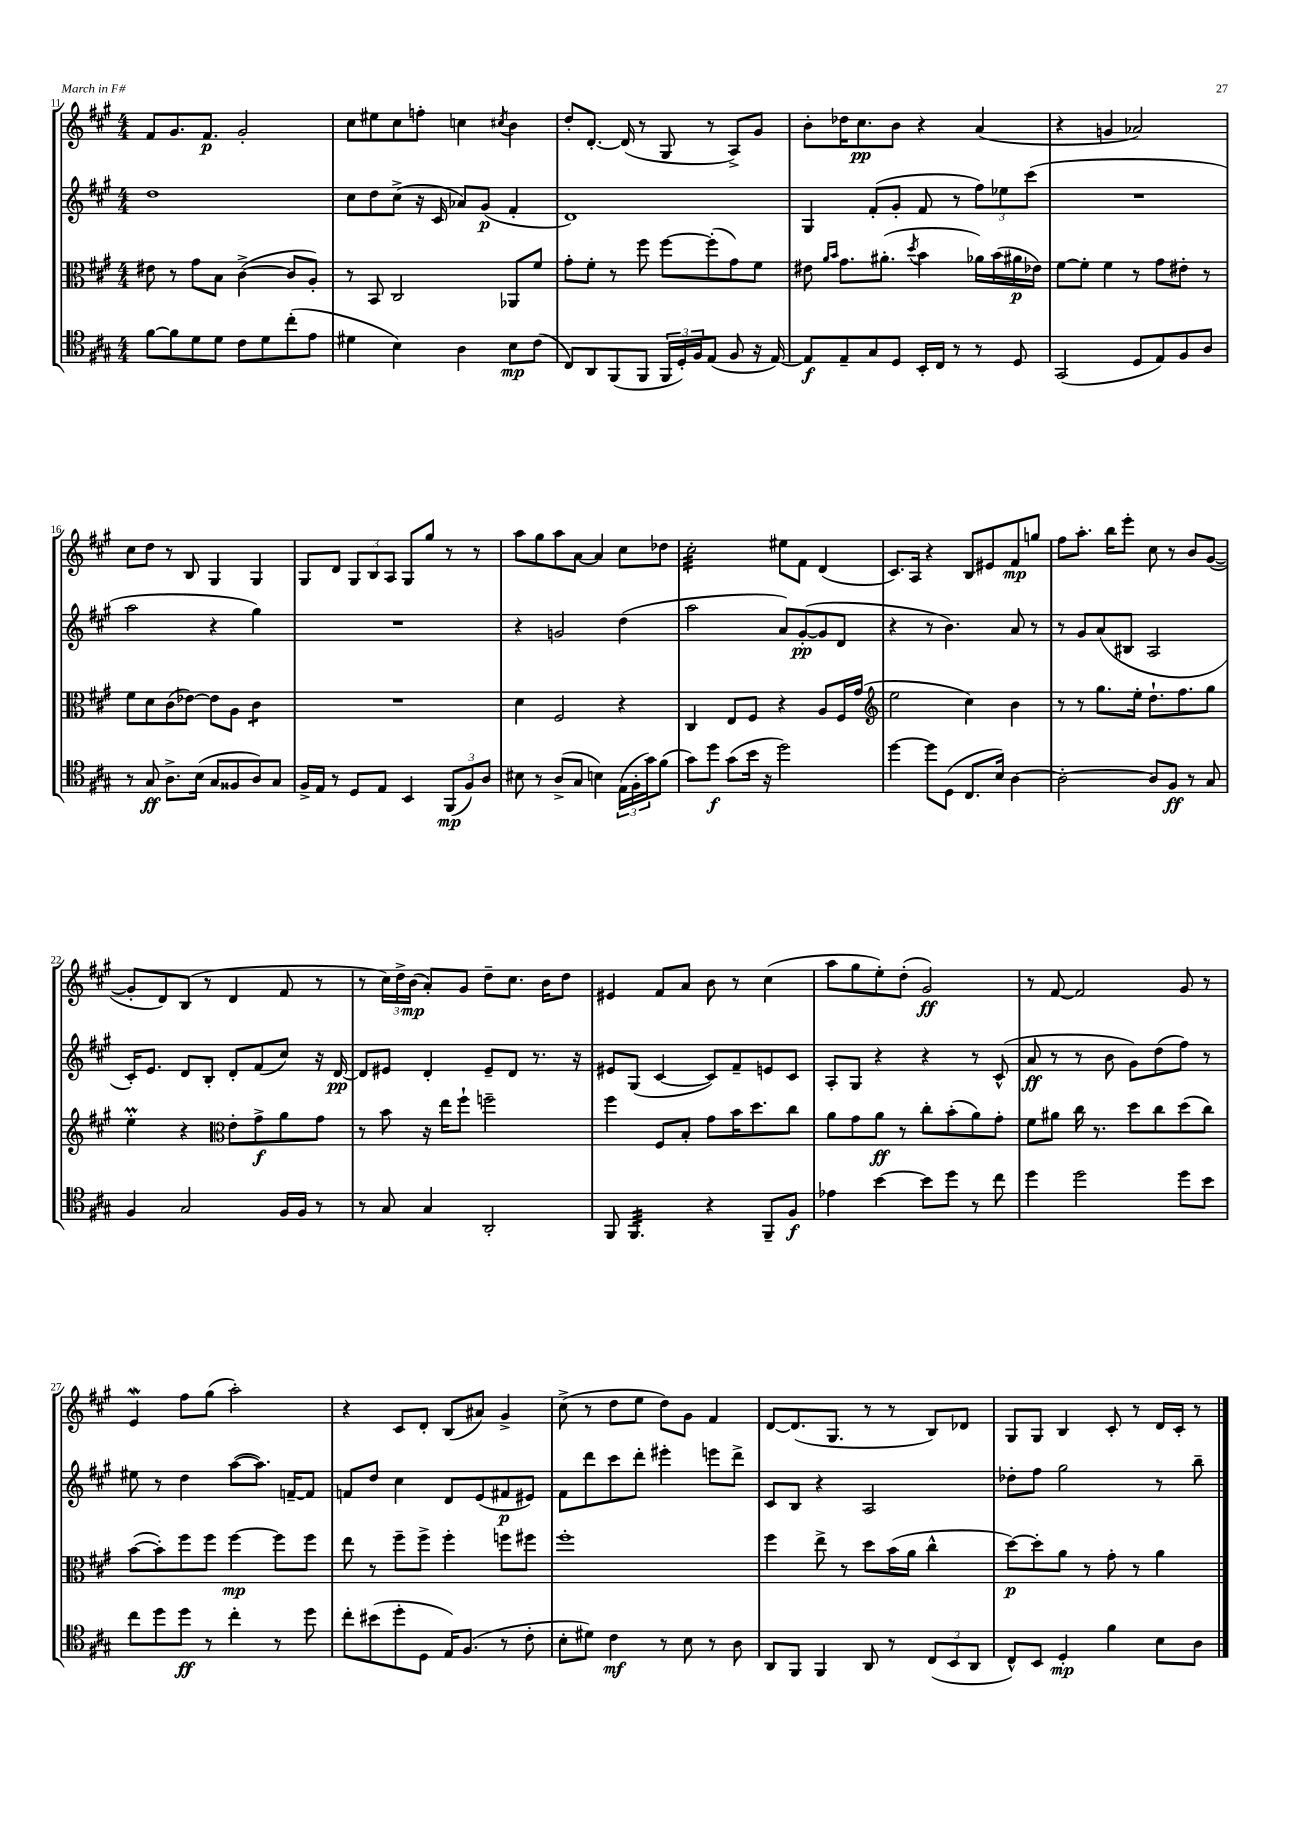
<<
\new StaffGroup <<
\new Staff = "s0" {
    \clef treble \key a \major \numericTimeSignature \time 4/4
    fis'8 gis'8. fis'8.\p gis'2-. |
    cis''8 eis''8 cis''8 f''8-. c''4 \acciaccatura { cis''8 } b'4 |
    d''8-. d'8.~-. d'16( r8 gis8 r8 a8->) gis'8 |
    b'8-. des''16 cis''8.\pp b'8 r4 a'4( |
    r4 g'4 aes'2) |
    cis''8 d''8 r8 b8 gis4 gis4 |
    gis8 d'8 \tuplet 3/2 { gis8 b8 a8 } gis8 gis''8 r8 r8 |
    a''8 gis''8 a''8 a'8~ a'4 cis''8 des''8 |
    cis''2:32-. eis''8 fis'8 d'4( |
    cis'8.) a16 r4 b8 eis'8 fis'8\mp g''8 |
    fis''8 a''8.-. b''16 e'''8-. cis''8 r8 b'8 gis'8~( |
    gis'8-. d'8) b8( r8 d'4 fis'8 r8 |
    r8 \tuplet 3/2 { cis''16) d''16-> b'16\mp( } a'8-.) gis'8 d''8-- cis''8. b'16 d''8 |
    eis'4 fis'8 a'8 b'8 r8 cis''4( |
    a''8 gis''8 e''8-.) d''8-.( gis'2\ff) |
    r8 fis'8~ fis'2 gis'8 r8 |
    e'4\mordent fis''8 gis''8( a''2-.) |
    r4 cis'8 d'8-. b8( ais'8) gis'4-> |
    cis''8->( r8 d''8 e''8 d''8) gis'8 fis'4 |
    d'8~ d'8.( gis8. r8 r8 b8) des'8 |
    gis8 gis8 b4 cis'8-. r8 d'16 cis'16-. r8 \bar "|." |
}
\new Staff = "s1" {
    \clef treble \key a \major \numericTimeSignature \time 4/4
    d''1 |
    cis''8 d''8 cis''8->( r16 cis'16 aes'8) gis'8\p( fis'4-. |
    d'1) |
    gis4 fis'8-.( gis'8-. fis'8 r8 \tuplet 3/2 { fis''8) ees''8 cis'''8( } |
    R1 |
    a''2 r4 gis''4) |
    R1 |
    r4 g'2 d''4( |
    a''2 a'8) gis'8~-.\pp( gis'8 d'8 |
    r4 r8 b'4.) a'8 r8 |
    r8 gis'8 a'8( bis8 a2 |
    cis'16-.) e'8. d'8 b8-. d'8-. fis'8( cis''8) r16 d'16~\pp |
    d'8 eis'8 d'4-. eis'8-- d'8 r8. r16 |
    eis'8 gis8( cis'4~ cis'8) fis'8-- e'8 cis'8 |
    a8-. gis8 r4 r4 r8 cis'8-^( |
    a'8\ff r8 r8 b'8 gis'8) d''8( fis''8) r8 |
    eis''8 r8 d''4 a''8~( a''8.) f'16~-- f'8 |
    f'8 d''8 cis''4 d'8 e'8( fis'8\p eis'8) |
    fis'8 d'''8 cis'''8 d'''8-. eis'''4-. e'''8 d'''8-> |
    cis'8 b8 r4 a2 |
    des''8-. fis''8 gis''2 r8 b''8-- \bar "|." |
}
\new Staff = "s2" {
    \clef alto \key a \major \numericTimeSignature \time 4/4
    eis'8 r8 gis'8 b8 cis'4~->( cis'8 a8-.) |
    r8 b,8 cis2 aes,8 fis'8 |
    gis'8-. fis'8-. r8 fis''8 fis''8~ fis''8-.( gis'8) fis'8 |
    eis'8 \grace { a'16 b'16 } gis'8. ais'8.-.( \acciaccatura { d''8 } b'4 aes'16) b'16( ais'16\p ees'16) |
    fis'8~ fis'8-. fis'4 r8 gis'8 eis'8-. r8 |
    fis'8 d'8 cis'8( ees'8~) ees'8 a8 cis'4:8 |
    R1 |
    d'4 fis2 r4 |
    cis4 e8 fis8 r4 a8 fis16 gis'16( |
    \clef treble e''2 cis''4) b'4 |
    r8 r8 gis''8. e''16-. d''8.-! fis''8. gis''8 |
    e''4-.\prall r4 \clef alto e'8-. gis'8->\f a'8 gis'8 |
    r8 b'8 r16 e''16 fis''8-! f''2-- |
    fis''4 fis8 b8-. gis'8 b'16 d''8. cis''8 |
    a'8 gis'8 a'8\ff r8 cis''8-. b'8-.( a'8) gis'8-. |
    fis'8 ais'8 cis''16 r8. d''8 cis''8 d''8( cis''8) |
    b'8~( b'8-.) fis''8 fis''8 fis''4~\mp fis''8 fis''8 |
    e''8 r8 fis''8-- fis''8-> fis''4-. f''8 fis''8 |
    fis''1-. |
    fis''4 e''8-> r8 d''8 b'16( a'16 cis''4-^ |
    d''8~\p) d''8-. a'8 r8 gis'8-. r8 a'4 \bar "|." |
}
\new Staff = "s3" {
    \clef tenor \key a \major \numericTimeSignature \time 4/4
    fis'8~ fis'8 d'8 d'8 cis'8 d'8 cis''8-.( e'8 |
    dis'4 b4) a4 b8\mp cis'8( |
    cis8) a,8 fis,8( fis,8 \tuplet 3/2 { fis,16 d16-.) fis16 } e8( fis8 r16 e16~) |
    e8\f e8-- gis8 d8 b,16-. cis16 r8 r8 d8 |
    gis,2( d8 e8) fis8 a8 |
    r8 gis8\ff a8.-> b16( gis8 fisis8 a8) gis8 |
    fis16-> e16 r8 d8 e8 b,4 \tuplet 3/2 { fis,8\mp( fis8) a8 } |
    bis8 r8 a8->( gis8 b4) \tuplet 3/2 { e16( fis16-. gis'16) } fis'8( |
    gis'8) d''8\f gis'8( b'16 r16 d''2) |
    d''4~ d''8 d8( cis8. b16) a4~ |
    a2~-. a8 fis8\ff r8 gis8 |
    fis4 gis2 fis16 fis16 r8 |
    r8 gis8 gis4 a,2-. |
    fis,8 fis,4.:32 r4 fis,8-- fis8\f |
    ees'4 b'4~ b'8 d''8 r8 cis''8 |
    d''4 d''2 d''8 b'8 |
    cis''8 d''8 d''8\ff r8 cis''4-. r8 d''8 |
    cis''8-. bis'8( d''8-. d8 e16) fis8.( r8 cis'8-. |
    b8-. dis'8) cis'4\mf r8 b8 r8 a8 |
    a,8 fis,8 fis,4 a,8 r8 \tuplet 3/2 { cis8( b,8 a,8 } |
    cis8-^) b,8 d4-.\mp fis'4 b8 a8 \bar "|." |
}
>>
>>
\layout { \context { \Score currentBarNumber = #11 } }
